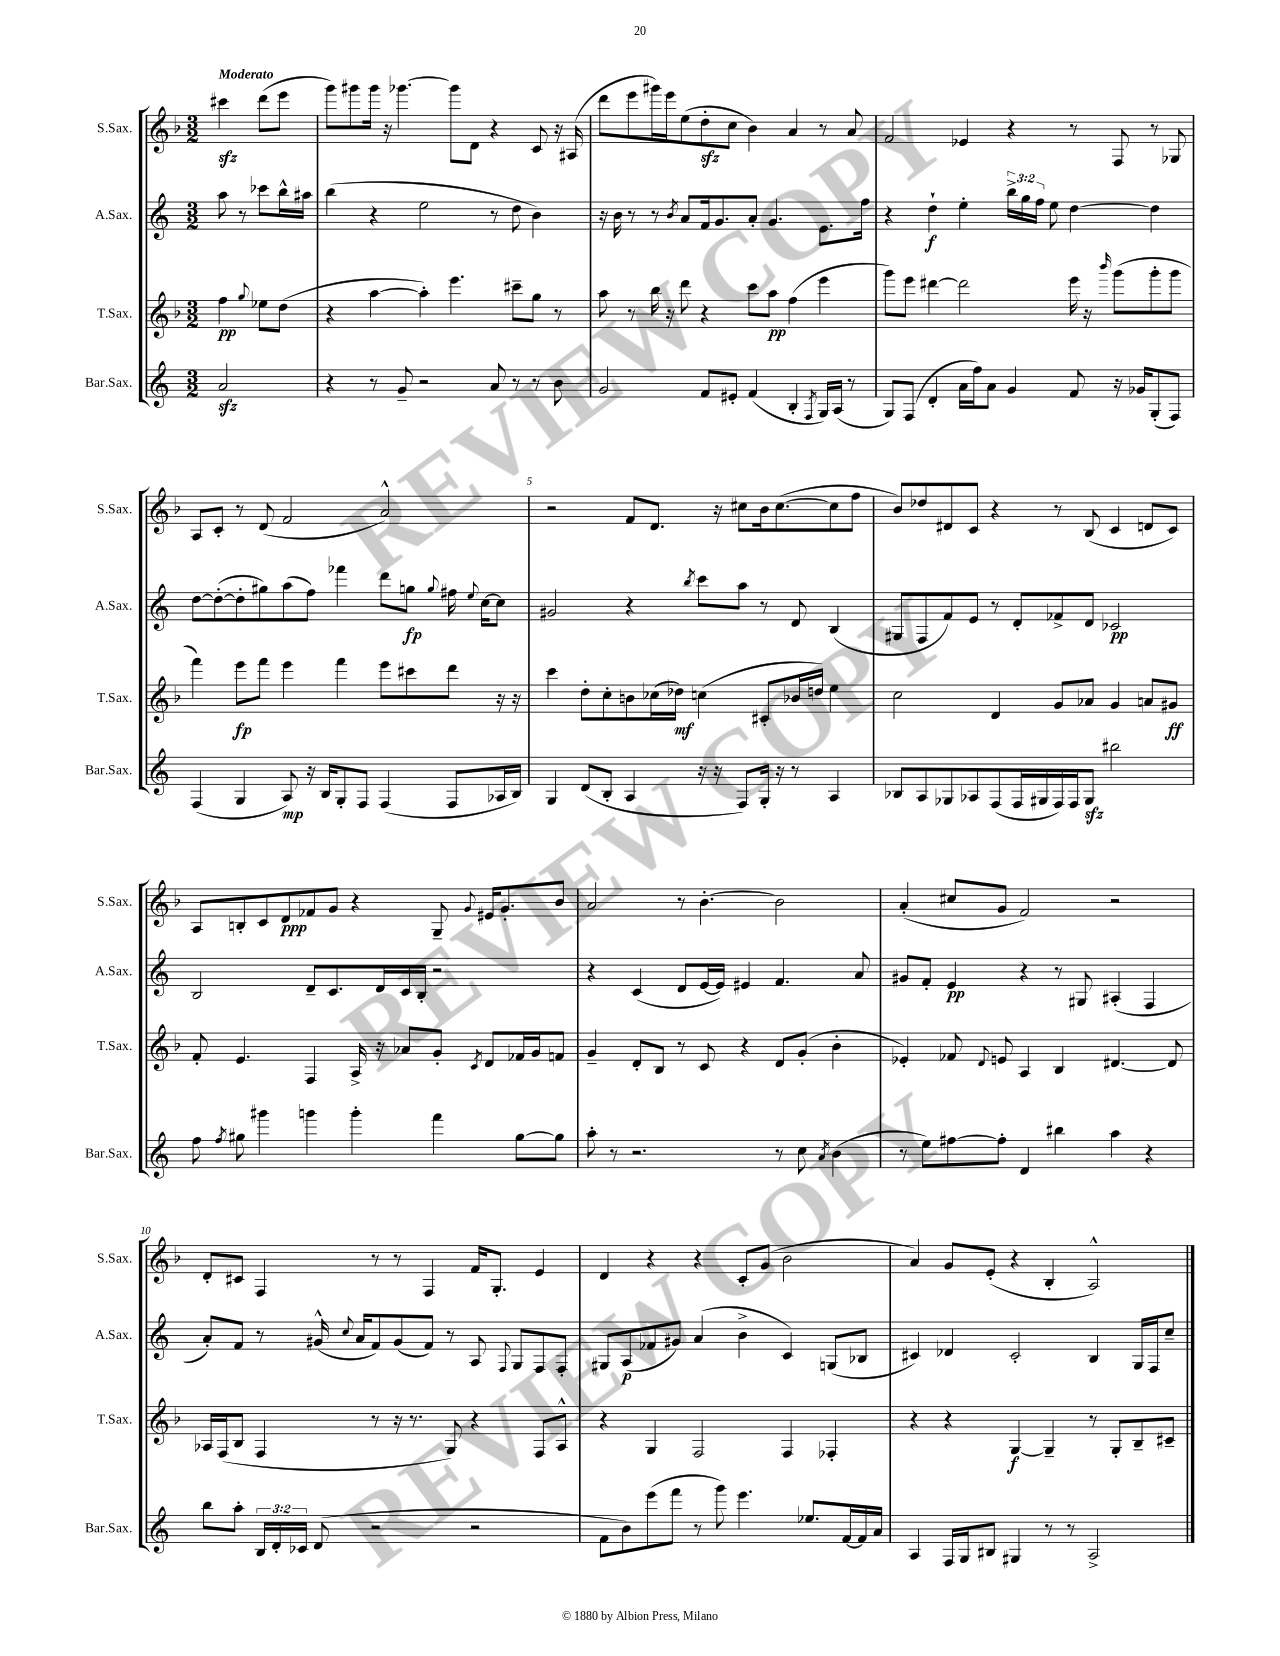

**kern	**dynam	**kern	**dynam	**kern	**dynam	**kern	**dynam
*part4	*part4	*part3	*part3	*part2	*part2	*part1	*part1
*staff4	*staff4	*staff3	*staff3	*staff2	*staff2	*staff1	*staff1
*I"Bar.Sax.	*	*I"T.Sax.	*	*I"A.Sax.	*	*I"S.Sax.	*
*I'Bar.Sax.	*	*I'T.Sax.	*	*I'A.Sax.	*	*I'S.Sax.	*
*clefG2	*	*clefG2	*	*clefG2	*	*clefG2	*
*k[]	*	*k[b-]	*	*k[]	*	*k[b-]	*
*M3/2	*	*M3/2	*	*M3/2	*	*M3/2	*
=	=	=	=	=	=	=	=
!	!	!	!	!	!	!LO:TX:a:B:t=Moderato	!
2azz/	.	4ff\	pp	8aa\	.	4ccc#Xzz\	.
.	.	.	.	8r	.	.	.
.	.	8qqgg/	.	.	.	.	.
.	.	8ee-X\L	.	8ccc-X\L	.	(8ddd\L	.
.	.	(8dd\J	.	16bb^^\L	.	8eee\J	.
.	.	.	.	16aa#X\JJ	.	.	.
=1	=1	=1	=1	=1	=1	=1	=1
4r	.	4r	.	(4bb\	.	8ggg\L)	.
.	.	.	.	.	.	8ggg#X\	.
8r	.	[4aa\	.	4r	.	16ggg#\Jk	.
.	.	.	.	.	.	16r	.
8g~/	.	.	.	.	.	[4.ggg-X\	.
2r	.	4aa'\])	.	2ee\	.	.	.
.	.	4.eee\	.	.	.	8ggg-\L]	.
.	.	.	.	.	.	8d\J	.
8a/	.	.	.	8r	.	4r	.
8r	.	8ccc#X~\L	.	8dd\	.	.	.
8r	.	8gg\J	.	4b\)	.	8c/	.
8b\	.	8r	.	.	.	16r	.
.	.	.	.	.	.	(16A#X/	.
=2	=2	=2	=2	=2	=2	=2	=2
2g/	.	8aa\	.	16r	.	8ddd\L	.
.	.	.	.	16b\	.	.	.
.	.	8r	.	8r	.	8eee\	.
.	.	16bb-\	.	8r	.	16ggg#X\L)	.
.	.	16r	.	.	.	16eee\J	.
.	.	.	.	8qb/	.	.	.
.	.	8ddd\	.	8a/L	.	(8ee\	.
8f/L	.	4r	.	16f/k	.	8ddzz'\	.
.	.	.	.	8.g/	.	.	.
8e#X'/J	.	.	.	.	.	8cc\J	.
(4f/	.	8ccc\L	.	8a'/J	.	4b-\)	.
.	.	8aa\J	pp	4.g/	.	.	.
4B'/	.	(4ff\	.	.	.	4a/	.
8qF/	.	.	.	.	.	.	.
16G/LL)	.	4eee\	.	8.e\L	.	8r	.
(16A/JJ	.	.	.	.	.	.	.
8r	.	.	.	.	.	8a/	.
.	.	.	.	16ff\Jk	.	.	.
=3	=3	=3	=3	=3	=3	=3	=3
8G/L)	.	8ggg\L)	.	4r	.	2f/	.
(8F/J	.	8eee\J	.	.	.	.	.
4d'/	.	[4ddd#X\	.	4dd`\	f	.	.
16a\LL	.	2ddd#\]	.	4ee'\	.	4e-X/	.
16ff\J)	.	.	.	.	.	.	.
8a\J	.	.	.	.	.	.	.
4g/	.	.	.	24bb^\LL	.	4r	.
.	.	.	.	24gg\	.	.	.
.	.	.	.	24ff\JJ	.	.	.
.	.	.	.	8ee\	.	.	.
8f/	.	16eee\	.	[4dd\	.	8r	.
.	.	16r	.	.	.	.	.
.	.	16qqbbb-/	.	.	.	.	.
16r	.	(8ggg\L	.	.	.	8F/	.
16g-X/KL	.	.	.	.	.	.	.
(8G'/	.	8ggg'\	.	4dd\]	.	8r	.
8F/J)	.	8ggg\J	.	.	.	8G-X/	.
!!LO:LB:g=z
=4	=4	=4	=4	=4	=4	=4	=4
(4F/	.	4fff\)	.	[8dd\L	.	8A/L	.
.	.	.	.	(8dd'\_	.	8c'/J	.
4G/	.	8eee\L	fp	8dd'\]	.	8r	.
.	.	8fff\J	.	8gg#X\)	.	(8d/	.
8A/)	mp	4eee\	.	(8aa\	.	2f/	.
16r	.	.	.	8ff\J)	.	.	.
16B/KL	.	.	.	.	.	.	.
8G'/	.	4fff\	.	4fff-X\	.	.	.
8F/J	.	.	.	.	.	.	.
(4F/	.	8eee\L	.	8ddd\L	.	2a^^/)	.
.	.	8ccc#X\	.	8ggn\J	fp	.	.
.	.	.	.	8qqgg/	.	.	.
8F/L	.	8ddd\J	.	16ff#X\	.	.	.
.	.	.	.	8qqee/	.	.	.
.	.	.	.	[16cc\KL	.	.	.
16A-X/L	.	16r	.	8cc\J]	.	.	.
16B/JJ)	.	16r	.	.	.	.	.
=5	=5	=5	=5	=5	=5	=5	=5
4G/	.	4ccc\	.	2g#X/	.	2r	.
(8d/L	.	8dd'\L	.	.	.	.	.
8B'/J	.	8cc'\	.	.	.	.	.
4A/	.	8bn\	.	4r	.	8f/L	.
.	.	(16cc-X\L	.	.	.	8.d/J	.
.	.	16dd-X\JJ)	mf	.	.	.	.
.	.	.	.	8qbb/	.	.	.
16r	.	(4ccn\	.	8ccc\L	.	.	.
16r	.	.	.	.	.	16r	.
8F/L)	.	.	.	8aa\J	.	8cc#X\L	.
16G'/Jk	.	8c#X'/L	.	8r	.	16b-\k	.
16r	.	.	.	.	.	([8.cc#\	.
8r	.	16b-X/L	.	8d/	.	.	.
.	.	16ddn/JJ)	.	.	.	.	.
4A/	.	4ee\	.	(4B/	.	8cc#\]	.
.	.	.	.	.	.	8ff\J	.
=6	=6	=6	=6	=6	=6	=6	=6
8B-X/L	.	2cc\	.	8G#X/L	.	8b-/L)	.
8A/	.	.	.	8F/	.	8dd-X/	.
8G-X/	.	.	.	8f/)	.	8d#X/	.
8A-X/	.	.	.	8e/J	.	8c/J	.
(8F/	.	4d/	.	8r	.	4r	.
16F/L	.	.	.	8d'/L	.	.	.
16G#X/	.	.	.	.	.	.	.
16F/)	.	8g/L	.	8f-X^/	.	8r	.
16F/J	.	.	.	.	.	.	.
8G#zz/J	.	8a-X/J	.	8d/J	.	(8B-/	.
2bb#X\	.	4g/	.	2c-X/	pp	4c/	.
.	.	8an/L	.	.	.	8dn/L	.
.	.	8g#X/J	ff	.	.	8c/J)	.
!!LO:LB:g=z
=7	=7	=7	=7	=7	=7	=7	=7
8ff\	.	8f'/	.	2B/	.	8A/L	.
8qff/	.	.	.	.	.	.	.
8gg#X\	.	4.e/	.	.	.	8Bn'/	.
4ggg#X\	.	.	.	.	.	8c/	.
.	.	.	.	.	.	8d/	ppp
4gggn\	.	4F/	.	8d~/L	.	8f-X/	.
.	.	.	.	8.c/	.	8g/J	.
4ggg'\	.	16A^/	.	.	.	4r	.
.	.	16r	.	16d/L	.	.	.
.	.	8a-X/L	.	16c/	.	.	.
.	.	.	.	16B'/JJ	.	.	.
4fff\	.	8g'/J	.	2r	.	8G~/	.
.	.	8qc/	.	.	.	8qqg/	.
.	.	8d/L	.	.	.	16e#X/KL	.
.	.	.	.	.	.	8.g'/	.
[8gg#\L	.	16f-X/L	.	.	.	.	.
.	.	16g/J	.	.	.	.	.
8gg#\J]	.	8fn/J	.	.	.	8b-/J	.
=8	=8	=8	=8	=8	=8	=8	=8
8aa'\	.	4g~/	.	4r	.	2a/	.
8r	.	.	.	.	.	.	.
2.r	.	8d'/L	.	(4c/	.	.	.
.	.	8B-/J	.	.	.	.	.
.	.	8r	.	8d/L	.	8r	.
.	.	8c/	.	[16e/L	.	[4.b-'\	.
.	.	.	.	16e/JJ])	.	.	.
.	.	4r	.	4e#X/	.	.	.
8r	.	8d/L	.	4.f/	.	2b-\]	.
8cc\	.	(8g'/J	.	.	.	.	.
8qa/	.	.	.	.	.	.	.
(4b\	.	4b-'\	.	.	.	.	.
.	.	.	.	8a/	.	.	.
=9	=9	=9	=9	=9	=9	=9	=9
8r	.	4e-X'/)	.	8g#X/L	.	(4a'/	.
8ee\L)	.	.	.	8f'/J	.	.	.
[8ff#X\	.	8f-X/	.	4e/	pp	8cc#X/L	.
.	.	8qqd/	.	.	.	.	.
8ff#'\J]	.	8en/	.	.	.	8g/J	.
4d/	.	4A/	.	4r	.	2f/)	.
4bb#X\	.	4B-/	.	8r	.	.	.
.	.	.	.	8G#X/	.	.	.
4aa\	.	[4.d#X/	.	(4A#X'/	.	2r	.
4r	.	.	.	4F/	.	.	.
.	.	8d#/]	.	.	.	.	.
!!LO:LB:g=z
=10	=10	=10	=10	=10	=10	=10	=10
8bb\L	.	16A-X/LL	.	8a'/L)	.	8d'/L	.
.	.	(16F/J	.	.	.	.	.
8aa'\J	.	8B-/J	.	8f/J	.	8c#X/J	.
24B/LL	.	4F/	.	8r	.	4F/	.
24d'/	.	.	.	.	.	.	.
24c-X/JJ	.	.	.	.	.	.	.
(8d/	.	.	.	(16g#X^^/	.	.	.
.	.	.	.	8qqcc/	.	.	.
.	.	.	.	16a/KL	.	.	.
2r	.	8r	.	8f/)	.	8r	.
.	.	16r	.	(8g#/	.	8r	.
.	.	8.r	.	.	.	.	.
.	.	.	.	8f/J)	.	4F/	.
.	.	8G/)	.	8r	.	.	.
2r	.	4r	.	8A/	.	16f/KL	.
.	.	.	.	.	.	8.G'/J	.
.	.	.	.	8qqF/	.	.	.
.	.	.	.	8G/L	.	.	.
.	.	8F/L	.	8F/	.	4e/	.
.	.	8A-^^/J	.	8F'/J	.	.	.
=11	=11	=11	=11	=11	=11	=11	=11
8f\L	.	4r	.	8G#X/L	.	4d/	.
8b\)	.	.	.	(8A/	p	.	.
(8eee\	.	4G/	.	8f-X/	.	4r	.
8fff\J	.	.	.	8g#X/J)	.	.	.
8r	.	2F/	.	(4a/	.	4r	.
8ggg\)	.	.	.	.	.	.	.
4.eee\	.	.	.	4b^\	.	8c'/L	.
.	.	.	.	.	.	(8g/J	.
.	.	4F/	.	4c/)	.	2b-\	.
8.ee-X/L	.	.	.	.	.	.	.
.	.	4F-X'/	.	(8Gn/L	.	.	.
[16f/L	.	.	.	.	.	.	.
16f/]	.	.	.	8B-X/J	.	.	.
16a/JJ	.	.	.	.	.	.	.
=12	=12	=12	=12	=12	=12	=12	=12
4A/	.	4r	.	4c#X/)	.	4a/)	.
16F/LL	.	4r	.	4d-X/	.	8g/L	.
16G/J	.	.	.	.	.	.	.
8B#X/J	.	.	.	.	.	(8e'/J	.
4G#X/	.	[4G/	f	2c#'/	.	4r	.
8r	.	4G~/]	.	.	.	4B-'/	.
8r	.	.	.	.	.	.	.
2A^/	.	8r	.	4B/	.	2A^^/)	.
.	.	8G'/L	.	.	.	.	.
.	.	8B-~/	.	16G/LL	.	.	.
.	.	.	.	16F/J	.	.	.
.	.	8c#X~/J	.	8cc~/J	.	.	.
==	==	==	==	==	==	==	==
*-	*-	*-	*-	*-	*-	*-	*-
